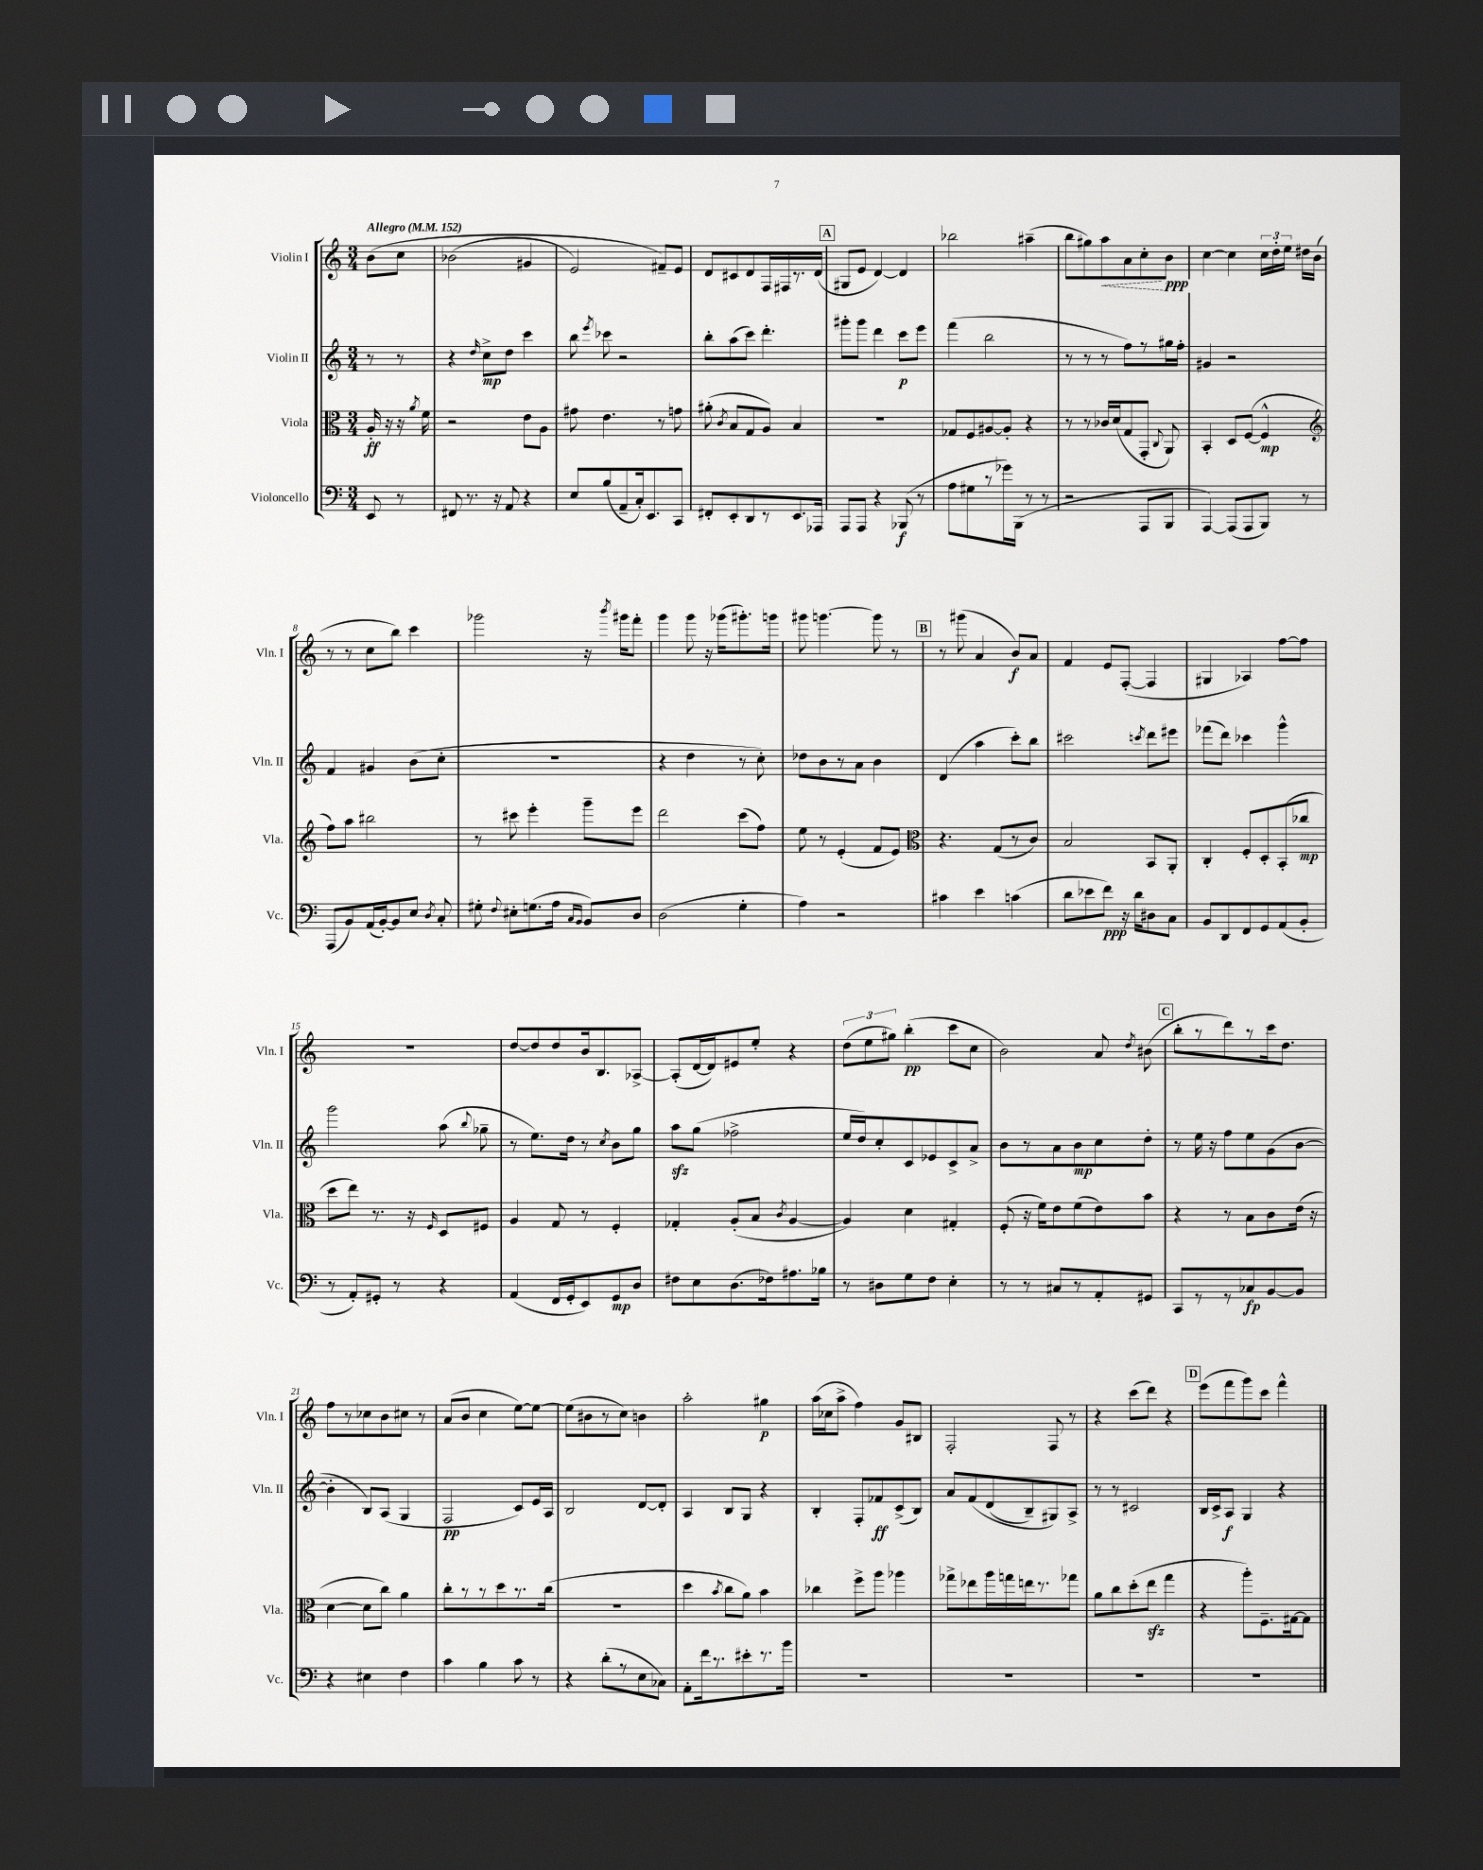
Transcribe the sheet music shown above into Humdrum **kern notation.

**kern	**kern	**kern	**kern
*staff4	*staff3	*staff2	*staff1
*clefF4	*clefC3	*clefG2	*clefG2
*k[]	*k[]	*k[]	*k[]
*M3/4	*M3/4	*M3/4	*M3/4
*MM152	*MM152	*MM152	*MM152
8EE/	16A'/	8r	&(8b\L
.	16r	.	.
8r	16r	8r	8cc\J
.	8qa/	.	.
.	16f\	.	.
=	=	=	=
8FF#/	2r	4r	(2b-\
8.r	.	.	.
.	.	16qqdd/	.
.	.	8cc^\L	.
16r	.	.	.
8AA/	.	8dd\J	.
4r	8e\L	4ccc\	4g#/
.	8A\J	.	.
=	=	=	=
8E/L	8g#\	8bb\	2e/)
.	.	8qeee/	.
(8B/	4.e\	8ccc-\	.
8AA~/	.	2r	.
16C'/k)	.	.	.
8.EE/	.	.	.
.	8r	.	8f#~/L&)
8CC/J	8g\	.	8e/J
=	=	=	=
8FF#'/L	(8a#'\	8bb'\L	8d/L
.	8qc/	.	.
8EE'/	8B/L	(8aa\	8c#/
8DD/	8G/	8ccc\J)	8d/
8r	8A/J)	4.ddd'\	16F/L
.	.	.	16F#/
8.EE/	4B/	.	8.r
16AAA-/Jk	.	.	(16d/JJ
=	=	=	=
8AAA/L	2.r	8ggg#'\L	8G#/L
8AAA/J	.	8ggg#\J	8e/J
4r	.	4ddd\	[4d/)
(8BBB-/	.	8ccc\L	4d/]
8r	.	8eee\J	.
=	=	=	=
8A\L	8G-/L	(4fff\	2bb-\
8G#\	8F/	.	.
8r	[8A#/	2bb\	.
16g-\L)	8A#'/]J	.	.
(16BBB\JJ	.	.	.
8r	4r	.	(4aa#~\
8r	.	.	.
=	=	=	=
2r	8r	8r	8bb\L
.	8r	8r	8gg#\)
.	16c-/LL	8r	8aa\
.	(16d/J	.	.
.	8G/	8ff\L)	8a\
8AAA/L	8GG'/J	8r	8cc'\
.	8qqC/	.	.
8BBB/J	8AA/)	16gg#\L	8b\J
.	.	16ff'\JJ	.
=	=	=	=
[4AAA/)	4BB'/	4g#/	[4cc\
(8AAA/]L	8D/L	2r	4cc\]
8AAA/	([8F/J	.	.
8BBB/J)	4F^^/]	.	24cc\LL
.	.	.	24dd'\
.	.	.	24ee\JJ
8r	.	.	16dd#\LL
.	.	.	(16b\JJ
=	=	=	=
*	*clefG2	*	*
(8AAA/L	8ff\L)	4f/	8r
8BB/)	8aa\J	.	8r
(16AA/L	2bb#\	4g#/	8cc\L
[16BB'/J)	.	.	.
8BB/]	.	.	8bb\J)
8E/J	.	(8b\L	4ccc\
8qD/	.	.	.
8C'/	.	8cc'\J	.
=	=	=	=
8G#'\	8r	2.r	2ggg-\
8qqF/	.	.	.
8E#'\L	8ccc#\	.	.
(8.G\	4eee'\	.	.
16A\Jk	.	.	.
16qqC/LL	.	.	.
16qqBB/JJ	.	.	.
8BB/L)	8ggg~\L	.	16r
.	.	.	8qbbb/
.	.	.	16ggg#\LK
8D/J	8eee\J	.	8fff'\J
=	=	=	=
(2D\	2ddd\	4r	4ggg\
.	.	4dd\	8ggg\
.	.	.	16r
.	.	.	(16ggg-\LK
4G'\	(8ccc\L	8r	8.ggg#'\)
.	8ff\J)	8cc'\)	.
.	.	.	16ggg\Jk
=	=	=	=
4A\)	8ee\	8dd-\L	8ggg#\
.	8r	8b\	[4.ggg\
2r	(4e'/	8r	.
.	.	8a\J	.
.	8f/L	4b\	8ggg\]
.	8e/J)	.	8r
=	=	=	=
*	*clefC3	*	*
4c#\	4.r	(4d/	8r
.	.	.	(8ggg#\
4e\	.	4aa\	4a/
.	(8G/L	.	.
(4c\	8r	8ccc'\L)	8b/L)
.	8c/J)	8bb\J	8a/J
=	=	=	=
8d\L	2B/	2ccc#\	4f/
8e-\	.	.	.
8f\J)	.	.	8e/L
16r	.	.	([8F'/J
16d\LK	.	.	.
.	.	8qccc/	.
8D#\	8BB/L	8ddd\L	4F/]
8C\J	8AA'/J	8eee#\J	.
=	=	=	=
8BB/L	4C'/	(8fff-\L	4G#/
8DD/	.	8ddd\J)	.
8FF/	8F'/L	4ccc-\	4A-/)
8GG/	8D'/	.	.
(8AA/	(8BB'/	4ggg^^\	[8ff\L
8BB'/J	8cc-/J	.	8ff\]J
=	=	=	=
8r	8dd\L	2ggg\	2.r
8AA'/L)	8ee\J)	.	.
8GG#'/J	8.r	.	.
8r	.	.	.
.	16r	.	.
.	16qqF/	.	.
4r	8D/L	(8aa\	.
.	.	8qqbb/	.
.	8F#/J	8gg-~\	.
=	=	=	=
(4AA/	4A/	8r	[8dd/L
.	.	8.ee\L)	8dd/]
16FF/LL	8G/	.	8dd/
16GG'/J	.	16dd\Jk	.
8EE/)	8r	8r	16b/k
.	.	.	8.B/
.	.	8qcc/	.
8GG/	4F'/	8b\L	.
8D/J	.	8gg\J	[8A-^/J
=	=	=	=
8F#\L	4G-'/	8aa\L	(8A-'/]L
8E\	.	(8gg\J	[16d/L
.	.	.	16d/]J)
(8.D\	(8A'/L	2ff-^\	8e#/
.	8B/J	.	8ee'/J
16F-\k)	.	.	.
.	8qc/	.	.
8.A#\	[4A/	.	4r
16B-\Jk	.	.	.
=	=	=	=
8r	4A/])	16ee/LL	(12dd\L
.	.	16dd/J)	.
.	.	.	12ee\
8D#\L	.	8cc'/	.
.	.	.	12gg#\J)
8G\	4d\	8c/	(4bb'\
8F\J	.	8e-/	.
4E'\	4G#'/	8c^/	8ccc\L
.	.	8a^/J	8cc\J
=	=	=	=
8r	(8F'/	8b\L	2b\)
8r	16r	8r	.
.	16f\LK)	.	.
8C#/L	8e\	8a\	.
8r	(8f\	8b\	.
8AA'/	8e\)	8cc\	8a/
.	.	.	8qdd/
8GG#/J	8b\J	8dd'\J	(8b#\
=	=	=	=
8CC/L	4r	8r	8bb'\L
8r	.	16ee\	8r
.	.	16r	.
8r	8r	8ff\L	8ddd\)
8C-/	8B\L	8ee\	8r
[8BB/	8c\	(8g\	16ccc\k
.	.	.	8.dd\J
8BB/]J	(16e\Jk	[8b\J	.
.	16r	.	.
=	=	=	=
4r	[4d\	4b'\]	8ff\L
.	.	.	8r
4E#\	8d\]L	8B/L)	8cc-\
.	8cc\J)	(8A/J	8b\
4F\	4a\	4G/	8cc#\J
.	.	.	8r
=	=	=	=
4c\	8cc'\L	2F/	(8a/L
.	8r	.	8b/J
4B\	8r	.	4cc\
.	8dd\	.	.
8c\	8.r	8c/L)	[8ee\L)
8r	.	16e/L	8ee\_J
.	(16cc\Jk	16A/JJ	.
=	=	=	=
4r	2.r	2B/	(8ee\]L
.	.	.	8b#\
(8d'\L	.	.	8r
8r	.	.	8cc\J)
8E\	.	[8d/L	4b\
8C-\J)	.	8d'/]J	.
=	=	=	=
8AA'\L	4dd\	4A/	2aa'\
16f\k	.	.	.
8.r	.	.	.
.	8qb/	.	.
.	8cc\L	8B/L	.
8e#'\	8a\J)	8G/J	.
8.r	4b\	4r	4gg#\
16b\Jk	.	.	.
=	=	=	=
2.r	4cc-\	4B'/	(16aa\LL
.	.	.	16cc-\J
.	.	.	8aa^\J
.	8ff^\L	8F'/L	4ff\)
.	8aa\J	8f-/	.
.	4aa-\	(8c^/	8g/L
.	.	8B/J)	8B#/J
=	=	=	=
2.r	8gg-^\L	8a/L	2F'/
.	8ee-\	&(8f/	.
.	16aa\L	(8d/	.
.	16gg\	.	.
.	16ee\J	8B~/)	.
.	8.r	.	.
.	.	8G#/&)	8F/
.	8gg-\J	8A^/J	8r
=	=	=	=
2.r	8a\L	8r	4r
.	8cc\	8r	.
.	(8dd'\	2c#/	(8ccc\L
.	8ee\J	.	8ddd\J)
.	4gg\	.	4r
=	=	=	=
2.r	4r	16B/LL	(8eee\L
.	.	16c^/J	.
.	.	8A/J	8fff\
.	8aa'\L)	4G/	8ggg\)
.	8.F~\	.	8ccc\J
.	.	4r	4fff^^\
.	[16G#\k	.	.
.	8G#\]J	.	.
==	==	==	==
*-	*-	*-	*-
